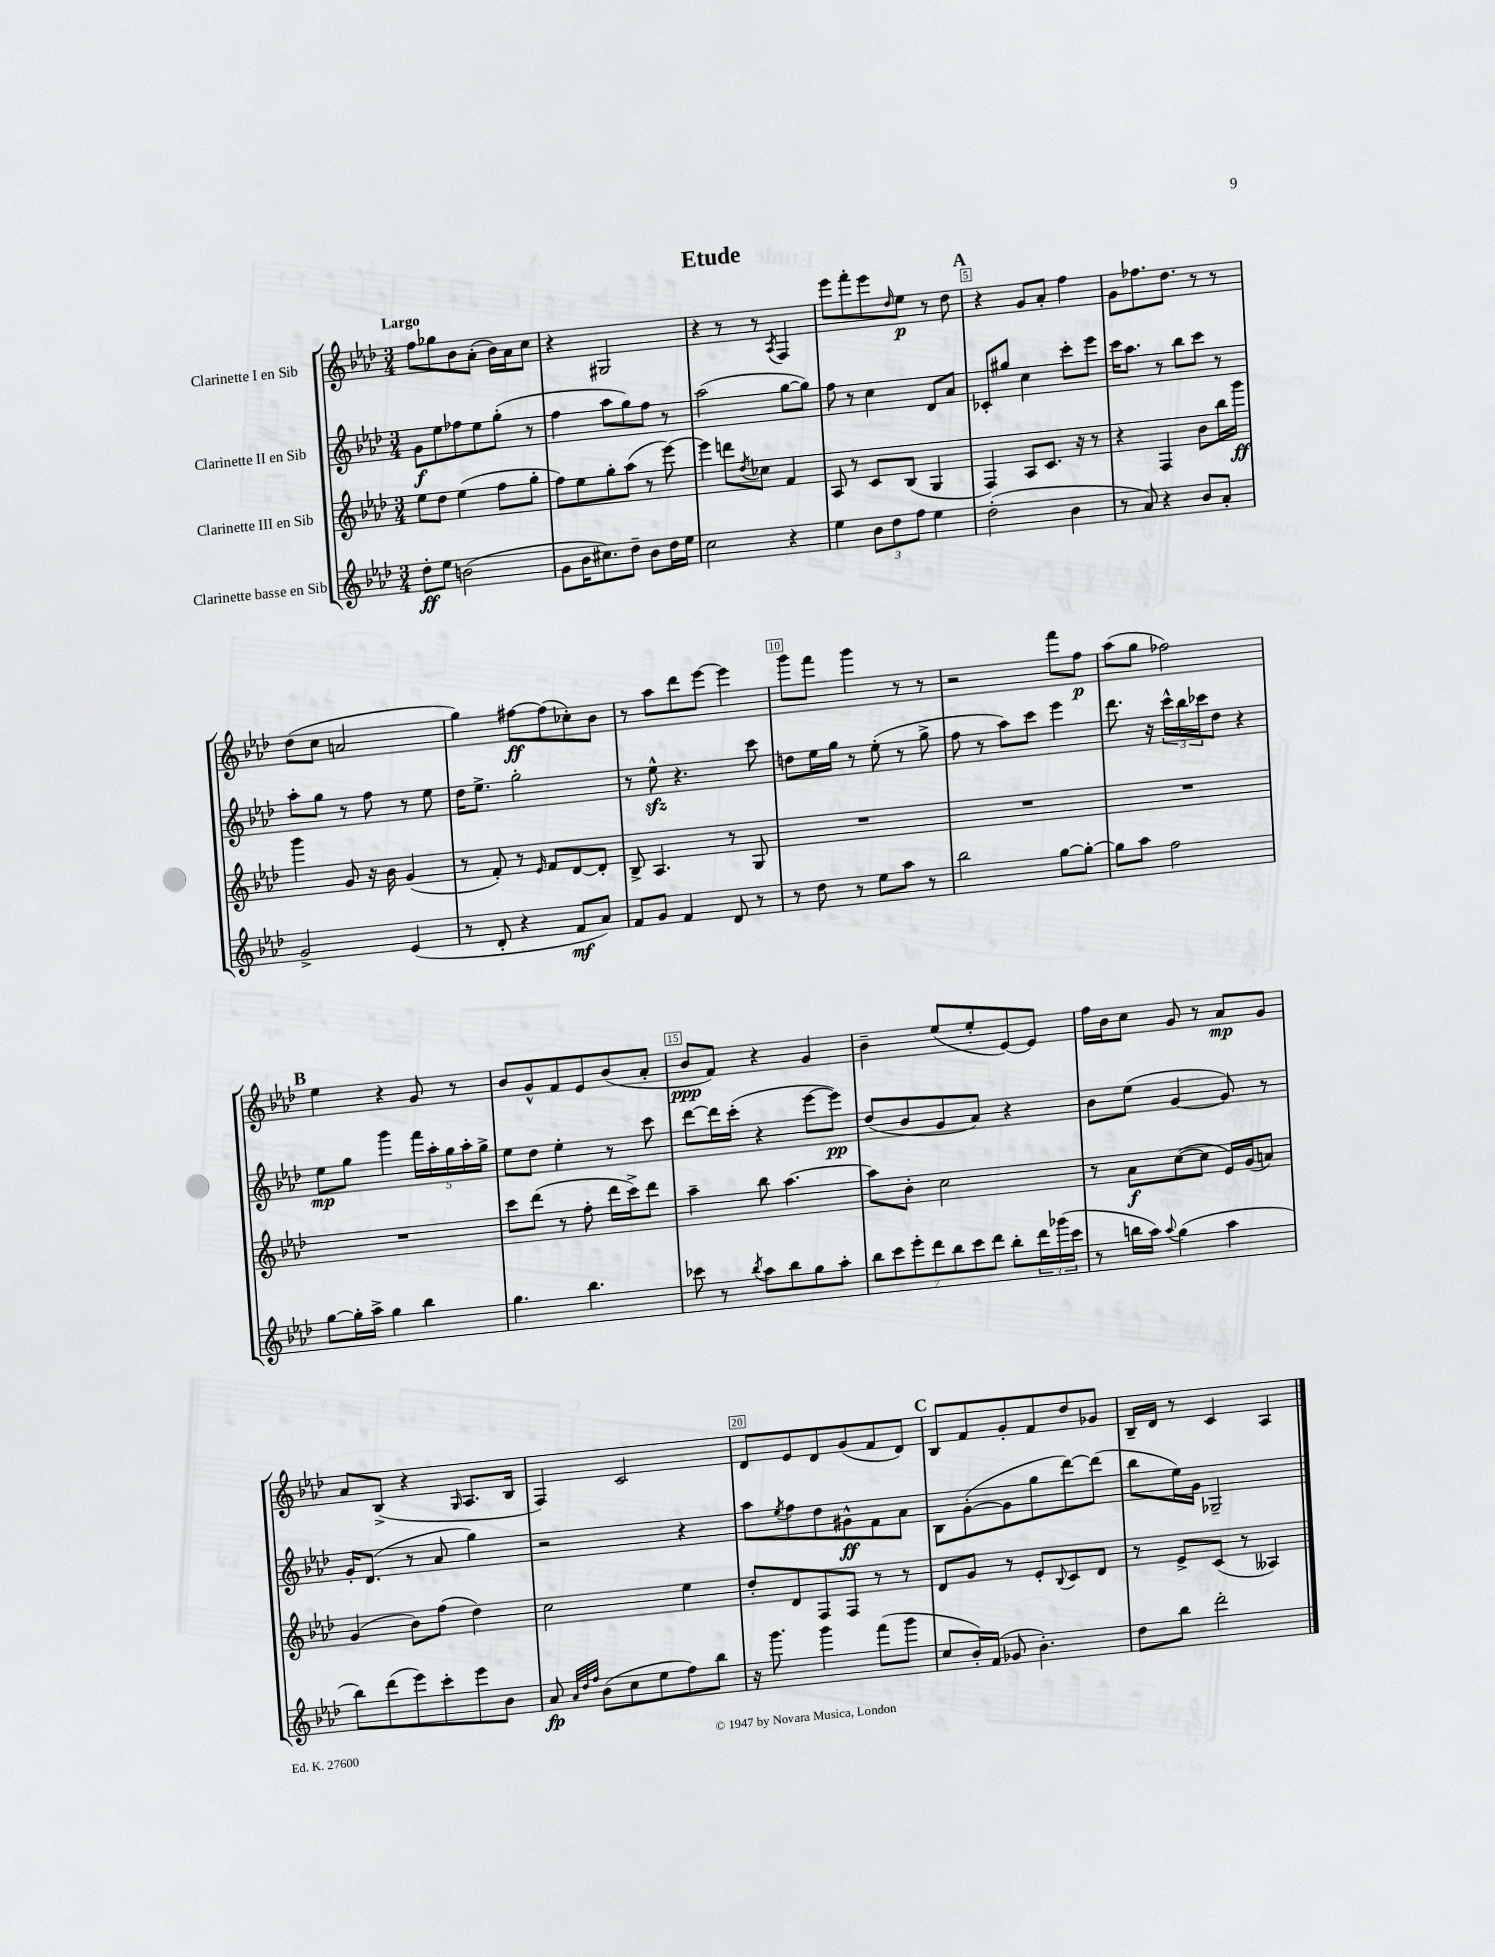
\header { title = "Etude" }
<<
\new StaffGroup <<
\new Staff = "s0" \with { instrumentName = "Clarinette I en Sib" } {
    \clef treble \key aes \major \numericTimeSignature \time 3/4 \tempo "Largo"
    f''8 ges''8 bes'8 aes'8-.( bes'16) aes'16 c''8 |
    r4 gis2 |
    r4 r8 r8 \acciaccatura { aes8 } f4 |
    ees'''8 f'''8-. ees'''8 \grace { des''16 } ees''8\p r8 des''8 |
    \mark \markup { \bold "A" } r4 g'8 aes'8-. f''4 |
    g'8 fes''8. des''8. r8 r8 |
    des''8( c''8 a'2 |
    g''4) fis''8~\ff fis''8( ces''8-.) bes'8 |
    r8 aes''8 des'''8 ees'''8~ ees'''4 |
    g'''8 f'''8 g'''4 r8 r8 |
    r2 f'''8 f''8\p |
    aes''8( g''8 fes''2) |
    \mark \markup { \bold "B" } ees''4 r4 g'8 r8 |
    bes'8 g'8-^ f'8 ees'8 bes'8( aes'8-. |
    bes'8\ppp f'8) r4 g'4 |
    bes'4-- ees''8( ees''8-. ees'8~) ees'8 |
    f''16 bes'16 c''8 g'8 r8 aes'8\mp g'8 |
    aes'8 bes8->( r4 \grace { g16 } aes8. bes16 |
    f4) c'2 |
    des'8 ees'8 des'8 g'8( f'8 des'8) |
    \mark \markup { \bold "C" } bes8 f'8 g'8-. f'8 des''8 ges'8 |
    bes16-- des'16 r8 c'4 aes4 \bar "|." |
}
\new Staff = "s1" \with { instrumentName = "Clarinette II en Sib" } {
    \clef treble \key aes \major \numericTimeSignature \time 3/4
    g'8\f ees''8 fes''8 ees''8 g''8-.( r8 |
    f''4 aes''8 g''8) f''8 r8 |
    aes''2( g''8~ g''8) |
    f''8 r8 c''4 des'8 aes'8 |
    \mark \markup { \bold "A" } ces'8-. gis''8 c''4 c'''8-. ees'''8 |
    c'''16 aes''8. r8 bes''8 c'''8 r8 |
    aes''8-. g''8 r8 f''8 r8 ees''8 |
    des''16 ees''8.-> g''2-. |
    r8 ees''8-^\sfz r4. c'''8 |
    d''8 ees''16 g''16 r8 ees''8-.( r8 g''8-> |
    f''8 r8 aes''8) c'''8 ees'''4 |
    des'''8. r16 \tuplet 3/2 { c'''16-^ bes''16 ces'''16 } des''8 r4 |
    \mark \markup { \bold "B" } ees''8\mp g''8 g'''4 \tuplet 5/4 { f'''16 aes''16-. g''16 aes''16-. g''16-> } |
    ees''8 des''8 ees''4-. r8 c'''8 |
    des'''8~ des'''16 c'''16-.( r4 ees'''8~ ees'''8\pp) |
    des''8( bes'8 g'8 aes'8) r4 |
    bes'8 ees''8( g'4~ g'8) r8 |
    g'16-. des'8.( r8 aes'8 g''4) |
    r2 r4 |
    aes''8 \acciaccatura { ees''8 } f''8 des''8 gis'8-^\ff f'8 aes'8 |
    \mark \markup { \bold "C" } bes8 g'8~-.( g'8 g''8 des'''8~) des'''8( |
    bes''8 ees''16) g'16 ges2-- \bar "|." |
}
\new Staff = "s2" \with { instrumentName = "Clarinette III en Sib" } {
    \clef treble \key aes \major \numericTimeSignature \time 3/4
    ees''8 des''8 ees''4( f''8 g''8-. |
    f''8) ees''8 g''8-. aes''8( r8 ees'''8~) |
    ees'''4 d'''8 \acciaccatura { des''8 } ces''8 f'4 |
    aes8 r8 c'8 bes8( g4 |
    \mark \markup { \bold "A" } f4) aes8 c'8. r16 r8 |
    r4 f4 bes'8 bes''16 g'''16\ff |
    g'''4 g'8 r16 bes'16 g'4( |
    r8 f'8-.) r8 \grace { ees'16 } f'8 des'8~ des'8-. |
    bes8-> aes4. r8 g8 |
    R2. |
    R2. |
    R2. |
    \mark \markup { \bold "B" } R2. |
    c'''8 des'''8( r8 f''8-. des'''16 c'''16->) des'''8 |
    aes''4-- bes''8 aes''4.~ |
    aes''8 bes'8-. c''2 |
    r8 aes'8\f c''8~( c''8 ees'16) g'16( a'8) |
    g'4( bes'8) f''8( des''4) |
    c''2 ees''4 |
    des''8-. des'8 f8 f8 r8 r8 |
    \mark \markup { \bold "C" } des'8 g'8 r8 ees'8-. \appoggiatura { bes8 } c'8 des'8 |
    r8 ees'8-> c'8( r8 aeses4) \bar "|." |
}
\new Staff = "s3" \with { instrumentName = "Clarinette basse en Sib" } {
    \clef treble \key aes \major \numericTimeSignature \time 3/4
    des''8-.\ff ees''8 b'2( |
    g'8 bes'16 cis''8.) des''8-- bes'8 des''16 ees''16 |
    c''2 r4 |
    ees''4 \tuplet 3/2 { bes'8 des''8 f''8 } ees''4 |
    \mark \markup { \bold "A" } des''2-.( bes'4 |
    r8 aes'8) r4 bes'8 aes'8-. |
    g'2-> ees'4( |
    r8 des'8-. r4 f'8\mf aes'8) |
    f'8 g'8 f'4 des'8 r8 |
    r8 des''8 r8 ees''8 aes''8 r8 |
    bes''2 g''8~ g''8~-. |
    g''8 aes''8 f''2 |
    \mark \markup { \bold "B" } g''8~ g''16-. aes''16-> g''4 bes''4 |
    g''4. bes''4. |
    ces'''8 r8 \acciaccatura { bes''8 } aes''8 bes''8 g''8 aes''8-. |
    \tuplet 7/4 { bes''8 c'''8 ees'''8-. des'''8 bes''8 c'''8 des'''8 } bes''8-. \tuplet 3/2 { des'''16 ges'''16( c'''16 } |
    r8 b''16 aes''16) \appoggiatura { aes''8 } g''4( aes''4 |
    bes''8) des'''8( ees'''8) c'''8-. ees'''8 bes'8 |
    aes'8\fp \grace { aes'32 des''32 f''32 } bes'8( c''8 ees''8 f''8) bes''8 |
    r16 g'''8. g'''4 f'''8( g'''8 |
    \mark \markup { \bold "C" } c''8 bes'16-.) f'16( ges'8 bes'4.-.) |
    des''8 bes''8 des'''2-. \bar "|." |
}
>>
>>
\layout { \context { \Score \override BarNumber.break-visibility = ##(#f #t #t) barNumberVisibility = #(every-nth-bar-number-visible 5) \override BarNumber.stencil = #(make-stencil-boxer 0.1 0.3 ly:text-interface::print) } }
